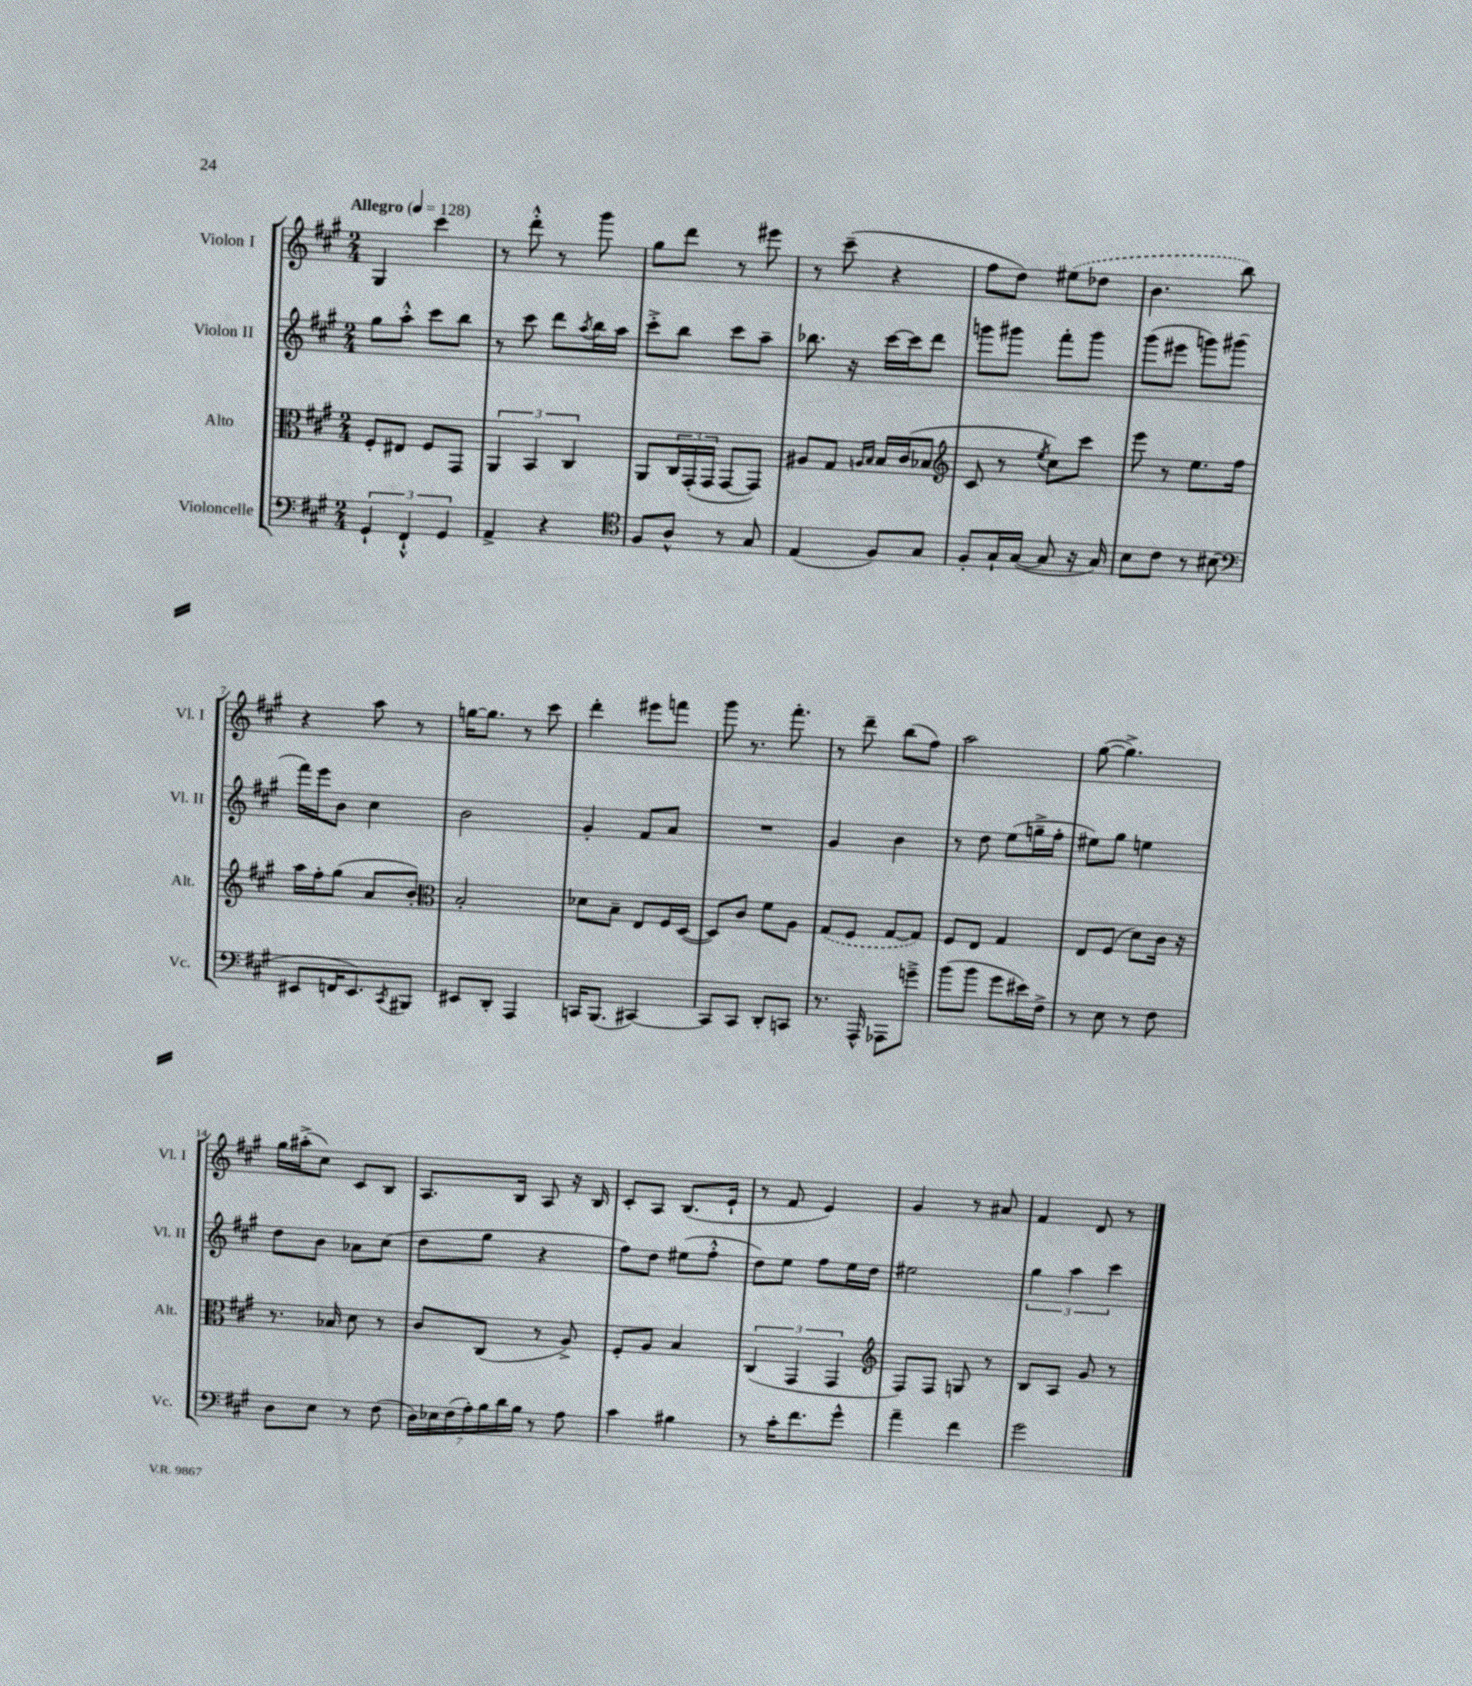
<<
\new StaffGroup <<
\new Staff = "s0" \with { instrumentName = "Violon I" shortInstrumentName = "Vl. I" } {
    \clef treble \key a \major \numericTimeSignature \time 2/4 \tempo "Allegro" 4 = 128
    gis4 cis'''4 |
    r8 d'''8-.-^ r8 gis'''8 |
    gis''8 d'''8 r8 eis'''8 |
    r8 cis'''8--( r4 |
    fis''8 d''8) \once \slurDashed eis''8( des''8 |
    b'4. b''8) |
    r4 a''8 r8 |
    g''16~ g''8. r8 cis'''8 |
    d'''4-. eis'''8 f'''8 |
    gis'''8 r8. fis'''8.-. |
    r8 d'''8-- b''8( fis''8) |
    a''2 |
    gis''8~( gis''4.->) |
    gis''16 ais''16-.->( cis''8) cis'8 b8 |
    a8. b16 a8 r16 b16 |
    cis'8-. a8 b8.( e'16-! |
    r8 fis'8 e'4) |
    gis'4 r8 ais'8 |
    fis'4 d'8 r8 \bar "|." |
}
\new Staff = "s1" \with { instrumentName = "Violon II" shortInstrumentName = "Vl. II" } {
    \clef treble \key a \major \numericTimeSignature \time 2/4
    gis''8 a''8-.-^ cis'''8 b''8 |
    r8 cis'''8 d'''8 \acciaccatura { a''8 } b''16 a''16 |
    cis'''8-.-> b''8 cis'''8 a''8-- |
    bes''8. r16 cis'''16~ cis'''16 d'''8 |
    g'''8 gis'''8 fis'''8-. gis'''8 |
    gis'''8( eis'''8 g'''8) gis'''8( |
    fis'''16) e'''16 b'8 cis''4 |
    b'2 |
    gis'4-. fis'8 a'8 |
    R2 |
    gis'4 b'4 |
    r8 d''8 e''8( g''16---> fis''16-. |
    eis''8) gis''8 e''4 |
    d''8 b'8 aes'8 cis''8( |
    d''8 gis''8 r4 |
    fis''8) d''8 eis''8( fis''8-.-^ |
    d''8) e''8 fis''8 e''16 d''16 |
    eis''2 |
    \tuplet 3/2 { gis''4 a''4 cis'''4 } \bar "|." |
}
\new Staff = "s2" \with { instrumentName = "Alto" shortInstrumentName = "Alt." } {
    \clef alto \key a \major \numericTimeSignature \time 2/4
    fis8-. eis8 fis8 gis,8 |
    \tuplet 3/2 { a,4 b,4 cis4 } |
    a,8 \tuplet 3/2 { cis16 gis,16-.( gis,16 } gis,8~ gis,8) |
    ais8 gis8 \grace { a16 b16 } b16 cis'16( bes8 |
    \clef treble cis'8 r8 \acciaccatura { e''8 } cis''8) cis'''8 |
    e'''8 r8 e''8. fis''16 |
    a''16 fis''16-. gis''8( a'8 b'8-.) |
    \clef alto b2-. |
    des'8 b8-- e8 fis16 d16~( |
    d8) cis'8 fis'8 a8 |
    \once \slurDashed gis8( fis8 gis8~ gis8) |
    fis8 e8 gis4 |
    e8 fis8( d'8) cis'16 r16 |
    r8. bes16 d'8 r8 |
    cis'8 cis8( r8 a8->) |
    fis8-. a8 b4 |
    \tuplet 3/2 { cis4( gis,4 gis,4 } |
    \clef treble fis8) fis8 g8 r8 |
    b8 a8 gis'8 r8 \bar "|." |
}
\new Staff = "s3" \with { instrumentName = "Violoncelle" shortInstrumentName = "Vc." } {
    \clef bass \key a \major \numericTimeSignature \time 2/4
    \tuplet 3/2 { gis,4-! fis,4-!-^ gis,4 } |
    a,4-> r4 |
    \clef tenor fis8 a8-^ r8 gis8 |
    e4( fis8) gis8 |
    fis8-. gis16-! gis16~( gis8 r16 gis16) |
    b8 cis'8 r8 bis8( |
    \clef bass eis,8 f,16 eis,8.) \acciaccatura { cis,8 } bis,,8 |
    eis,8 d,8-. a,,4 |
    c,16 b,,8.( cis,4~) |
    cis,8 cis,8 d,8-. c,8 |
    r8. a,,16-^ aes,,8 g'8---> |
    b'8( b'8 gis'8 eis'16) fis16-> |
    r8 e8 r8 fis8 |
    d8 e8 r8 fis8( |
    \tuplet 7/4 { d16) ees16 fis16( a16-.) b16 d'16 b16 } r8 a8 |
    cis'4 bis4 |
    r8 cis'16-. fis'8. gis'8-^ |
    a'4-- fis'4 |
    gis'2 \bar "|." |
}
>>
>>
